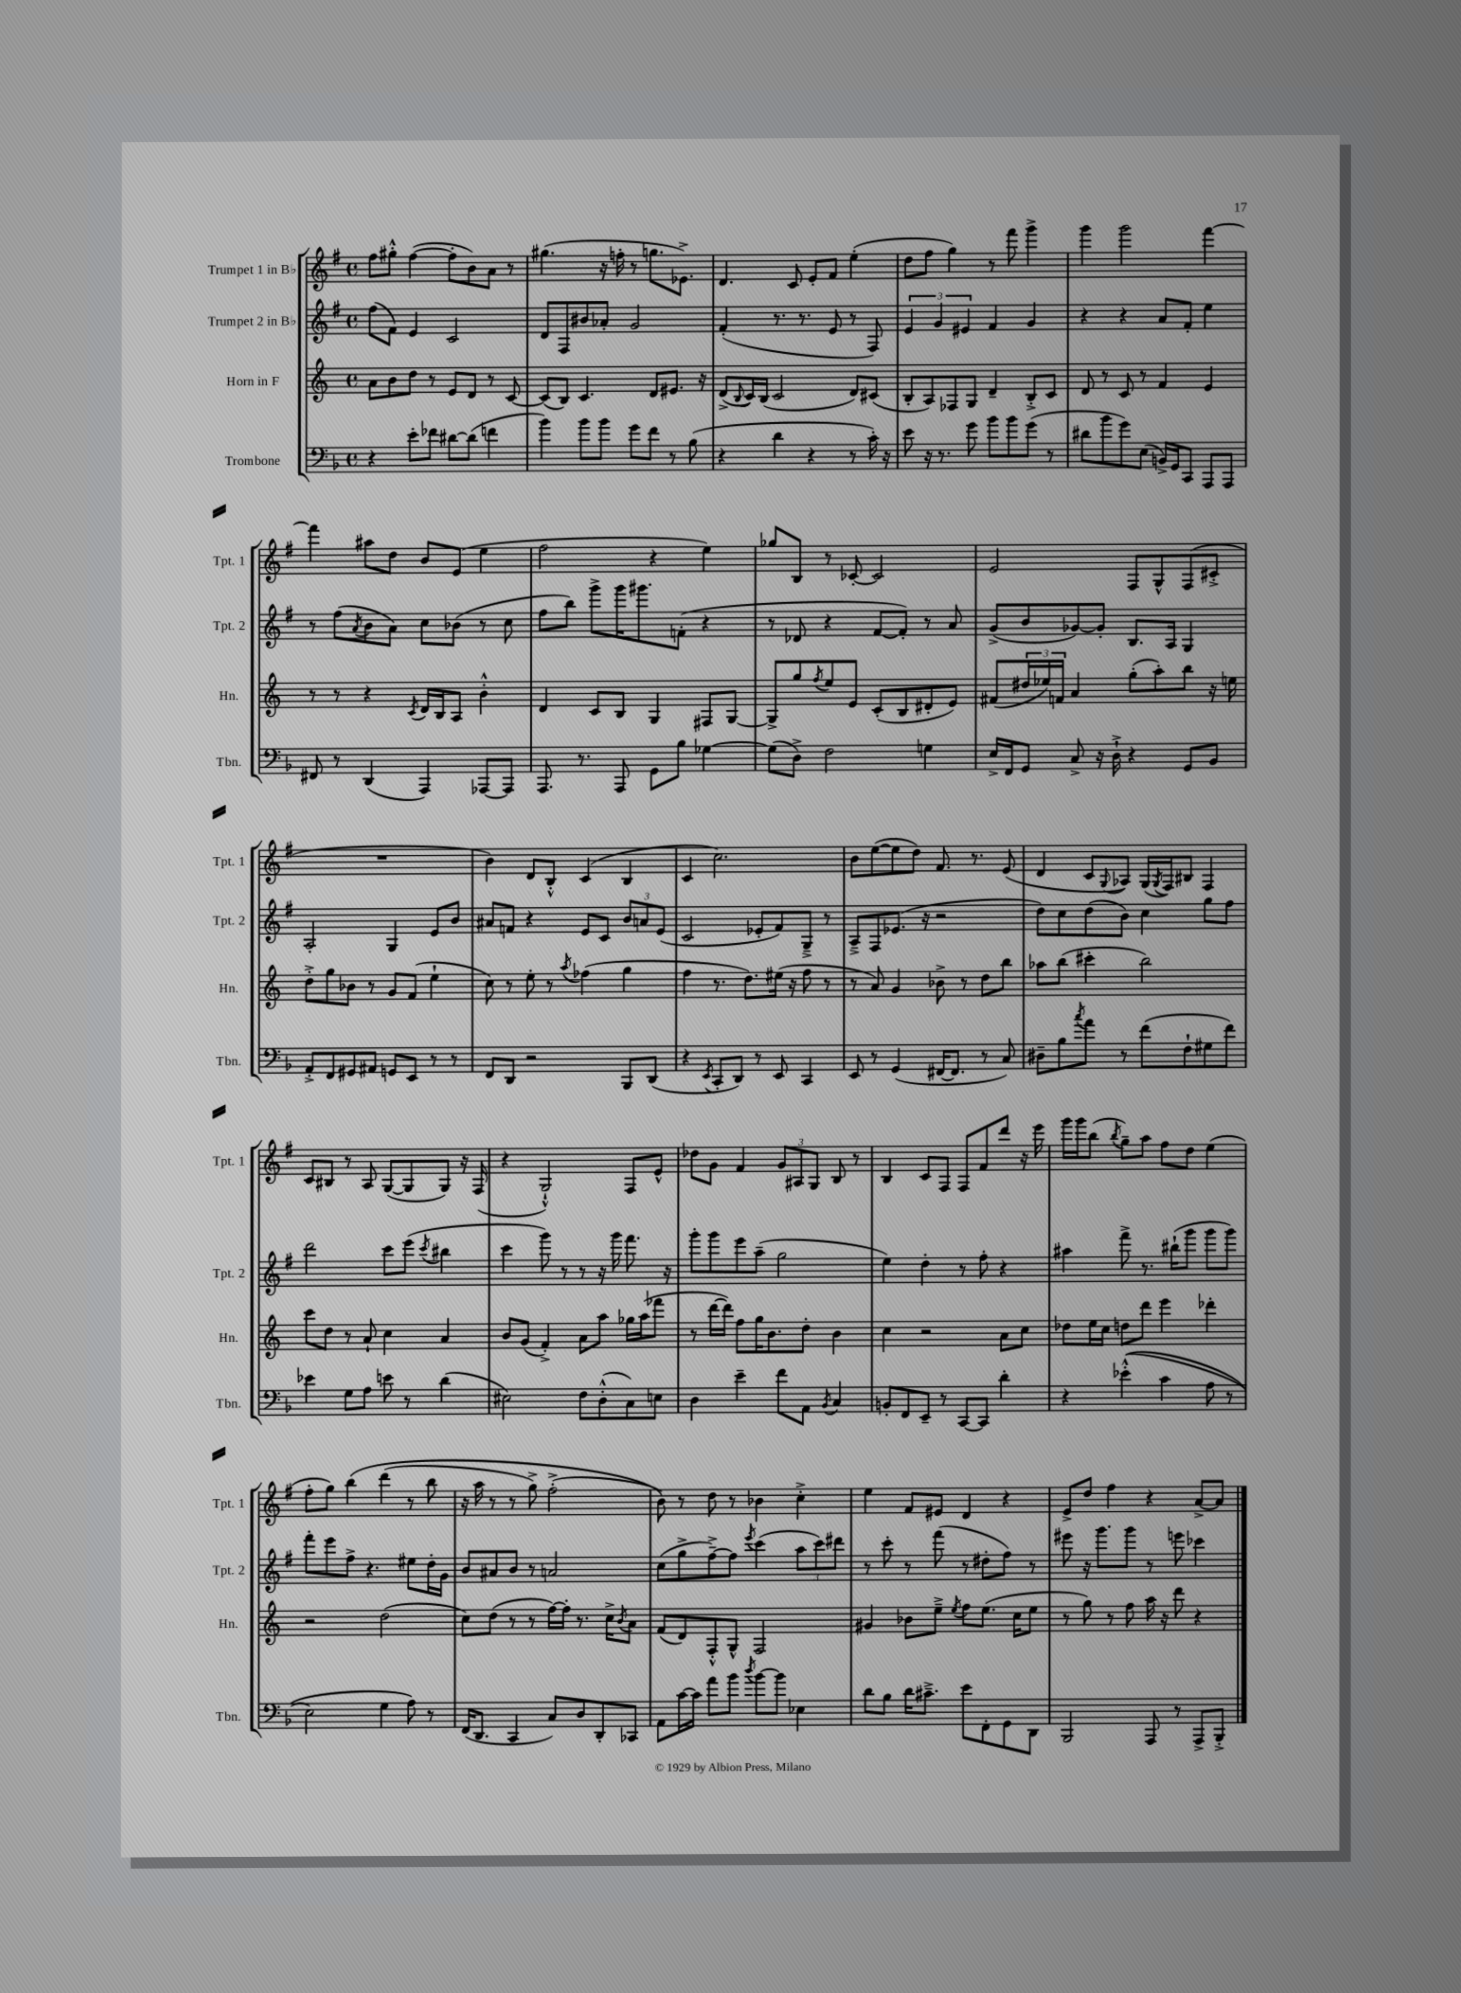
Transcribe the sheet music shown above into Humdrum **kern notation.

**kern	**kern	**kern	**kern
*part4	*part3	*part2	*part1
*staff4	*staff3	*staff2	*staff1
*I"Trombone	*I"Horn in F	*I"Trumpet 2 in B♭	*I"Trumpet 1 in B♭
*I'Tbn.	*I'Hn.	*I'Tpt. 2	*I'Tpt. 1
*clefF4	*clefG2	*clefG2	*clefG2
*k[b-]	*k[]	*k[f#]	*k[f#]
*M4/4	*M4/4	*M4/4	*M4/4
*met(c)	*met(c)	*met(c)	*met(c)
=1	=1	=1	=1
4r	8a\L	(8ff#\L	8ff#\L
.	8b\	8f#\J)	8gg#X'^^\J
8e'\L	8dd\J	4e/	([4ff#\
8f-X\J	8r	.	.
[8d#X\L	8e/L	2c/	8ff#'\L]
(8d#\J]	8d/J	.	8b\)
4fn\	8r	.	8a\J
.	[8c/	.	8r
=2	=2	=2	=2
4b-\)	(8c/L]	8d/L	(4.gg#X\
.	8B/J)	8F#/	.
8b-\L	4.c/	8b#X/	.
8b-\J	.	8a-X'/J	16r
.	.	.	16ffn'\
8g\L	.	2g/	8r
8f\J	8d/L	.	8.ggn\L
8r	8.e#X/J	.	.
.	.	.	8.e-X^\J)
(8B-\	.	.	.
.	16r	.	.
=3	=3	=3	=3
4r	(8d^/L	(4f#'/	4.d/
.	8qqB/	.	.
.	16c/L)	.	.
.	(16B/JJ	.	.
4d\	2c/	8.r	.
.	.	.	8c/
.	.	8.r	.
4r	.	.	8e'/L
.	.	8e/	8f#/J
8r	8d/L)	8r	(4ee'\
16c'\)	(8c#X/J	8F#/)	.
16r	.	.	.
=4	=4	=4	=4
8e\	8B'/L	6e/	8dd\L
16r	8A/)	.	8ff#\J
.	.	6g/	.
8.r	.	.	.
.	8F-X/	.	4gg\)
.	.	6e#X/	.
8g\	8G/J	.	.
8b-\L	4d~/	4f#/	8r
8b-\	.	.	8fff#\
(8g\J	8B'^/L	4g/	4ggg^\
8r	8c/J	.	.
=5	=5	=5	=5
8d#X\L	8d/	4r	4ggg\
8b-\	8r	.	.
8g\)	8c/	4r	2ggg\
(8E\J	8r	.	.
16BBn^/LL)	4f/	8a/L	.
16GG/J	.	.	.
8CC/J	.	8f#'/J	.
8AAA/L	4e/	4ee\	[4fff#\
8AAA/J	.	.	.
!!LO:LB:g=z
=6	=6	=6	=6
8FF#X/	8r	8r	4fff#\]
8r	8r	(8ff#\L	.
.	.	8qa/	.
(4DD/	4r	8b\	8aa#X\L
.	.	8a\J)	8dd\J
.	8qc/	.	.
4AAA/)	16d/LL	8cc\L	8b/L
.	16B/J	.	.
.	8A/J	(8b-X\J	(8e/J
[8AAA-X/L	4b'^^\	8r	4ee\
8AAA-/J]	.	8cc\	.
=7	=7	=7	=7
8.AAA/	4d/	8ff#\L	2ff#\
.	.	8bb\J)	.
8.r	.	.	.
.	8c/L	8ggg^\L	.
8AAA/	8B/J	16ggg\K	.
.	.	8.ggg#X\	.
8GG\L	4G/	.	4r
8B-\J	.	(8fn'\J	.
[4G-X\	8F#X/L	4r	4ee\)
.	[8G/J	.	.
=8	=8	=8	=8
(8G-\L]	8G^/L]	8r	8gg-X/L
8D^\J)	8gg/	8d-X/	8B/J
.	8qff/	.	.
2F\	8ee/	4r	8r
.	8e/J	.	[8c-X'/
.	(8c'/L	[8f#/L	2c-/]
.	8B/	8f#'/J])	.
4Gn\	8d#X'/	8r	.
.	8e/J)	8a/	.
=9	=9	=9	=9
16E^/LL	(8f#X/L	(8g^/L	2e/
16FF/J	.	.	.
8GG/J	24dd#X/L	8b/	.
.	24ee-X/)	.	.
.	24fn/JJ	.	.
8C^/	4a/	[8g-X/)	.
16r	.	8g-'/J]	.
16D`^\	.	.	.
4r	(8gg'\L	8.B/L	8F#/L
.	8aa'\)	.	8G^^/
.	.	16A/Jk	.
8GG/L	8bb\J	4G/	(8F#/
8BB-/J	16r	.	8c#X'^/J
.	16een\	.	.
!!LO:LB:g=z
=10	=10	=10	=10
8AA'^/L	8dd'^\L	2A'/	1r
8FF/	8gg\	.	.
8GG#X/	8b-X\J	.	.
8AA#X/J	8r	.	.
8GGn/L	8g/L	4G/	.
8EE/J	(8f/J	.	.
8r	4ee`\	8e/L	.
8r	.	8b/J	.
=11	=11	=11	=11
8FF/L	8cc\)	8a#X/L	4b\)
8DD/J	8r	8fn/J	.
2r	8ee'\	4r	8d/L
.	8r	.	8B'^^/J
.	8qaa/	.	.
.	(4ff-X\	8e/L	(4c/
.	.	8c/J	.
8BBB-/L	4gg\	12b/L	4B/
.	.	12an/	.
(8DD/J	.	.	.
.	.	(12e/J	.
=12	=12	=12	=12
4r	4ff\	2c/	4c/
8qEE/	.	.	.
8CC'/L	8.r	.	2.cc\)
8DD/J)	.	.	.
.	8.dd\L)	.	.
8r	.	8e-X'/L	.
8EE/	(16ee#X\Jk	8f#/)	.
.	16r	.	.
4CC/	8ff\	8G~^/J	.
.	8r	8r	.
=13	=13	=13	=13
8EE/	8r	8A~^/L	8b\L
8r	8a/)	8F#/	([8ee\
(4GG/	4g/	(8.e-X/J	8ee\]
.	.	.	8dd\J)
.	.	16r	.
[16FF#X/KL	8b-X^\	2r	8.f#/
8.FF#/J]	.	.	.
.	8r	.	.
.	.	.	8.r
8r	8dd\L	.	.
8C/)	8bb\J	.	(8e/
=14	=14	=14	=14
8D#X~\L	8aa-X\L	8dd\L)	4d/
8B-\	(8bb\J	8cc\	.
8qcc/	.	.	.
8a\J	4ccc#X'\	(8dd\	8c/L
.	.	.	8qqG/
8r	.	8b\J)	8A-X/J)
(8f\L	2bb\)	4cc\	(16G/LL
.	.	.	8qG/
.	.	.	16F#/J)
8F`\	.	.	8B#X/J
8G#X\	.	8gg\L	4F#/
8f\J)	.	8ff#\J	.
!!LO:LB:g=z
=15	=15	=15	=15
4e-X\	8ccc\L	2ddd\	8c/L
.	8dd\J	.	8B#X/J
8G\L	8r	.	8r
8A\J	8a`/	.	8A/
8en\	4cc\	8ccc\L	([8G/L
8r	.	(8eee\J	8G/]
.	.	8qccc/	.
(4d\	4a/	4bb#X\	8G/J)
.	.	.	16r
.	.	.	(16F#/
=16	=16	=16	=16
2E#X\)	8b/L	4ccc\	4r
.	(8g/J	.	.
.	4f'^/)	8ggg\)	2G`^^/)
.	.	8r	.
8F\L	8a\L	8r	.
(8D'^^\	8aa\J	16r	.
.	.	16ggg\	.
8C\)	16gg-X\LL	8.fff#\	8F#/L
.	(16aa\J	.	.
8En\J	8fff-X\J	.	8e^^/J
.	.	16r	.
=17	=17	=17	=17
4D\	8r	8ggg'\L	8dd-X\L
.	[16ddd\LL	8ggg\	8g\J
.	16ddd\JJ])	.	.
4e~\	8ff\L	8eee\	4f#/
.	16gg\K	(8aa~\J	.
.	8.b\	.	.
8f\L	.	2gg\	12g/L
.	.	.	12A#X/
8AA\J	8dd'\J	.	.
.	.	.	12G/J
8qBB-/	.	.	.
4C/	4b\	.	8B/
.	.	.	8r
=18	=18	=18	=18
8BBn'/L	4cc\	4ee\)	4B/
8FF/	.	.	.
8EE~/J	2r	4dd'\	8c/L
8r	.	.	8F#/J
[8CC/L	.	8r	8F#/L
8CC/J]	.	8ff#'\	8f#/
4d'\	8a\L	4r	8ddd/J
.	8cc\J	.	16r
.	.	.	16eee\
=19	=19	=19	=19
4r	8dd-X\L	4aa#X\	16ggg\LL
.	.	.	16ggg\J
.	16ee\L	.	(8bb\J
.	16cc\JJ	.	.
.	.	.	8qbb/
((4e-X'^^\	8ddn\L	8fff#^\	8gg~\L)
.	8ddd\J	8.r	8aa\J
4c\	4eee\	.	8ff#\L
.	.	(16bb#X`\KL	.
.	.	8ggg\J	8dd\J
8A\	4ddd-X'\	8ggg\L	(4ee\
8r	.	8ggg\J)	.
!!LO:LB:g=z
=20	=20	=20	=20
2E\)	2r	8fff#'\L	8ff#'\L
.	.	8eee\	8gg\J)
.	.	8ff#^\J	(4bb\
.	.	4.r	.
4G\	(2dd\	.	(4ddd\
8A\)	.	8ee#X\L	8r
8r	.	16dd'\L	8bb\
.	.	16g\JJ	.
=21	=21	=21	=21
(16FF/KL	8cc\L)	8b/L	16r
8.DD/J	.	.	16aa\
.	(8dd\J	8a#X/	8r
4CC/	8r	8b/J	8r
.	8r	8r	8gg^\)
8C/L)	[16ff\LL)	2an/	(2ff#'^\
.	16ff'\JJ]	.	.
8D/	8.r	.	.
8DD'/	.	.	.
.	16cc^\KL	.	.
.	8qb/	.	.
8CC-X/J	8a\J	.	.
=22	=22	=22	=22
8AA\L	(8f/L	(8cc\L	8b\))
[16c\L	8d/)	8gg^\	8r
16c\JJ]	.	.	.
8a\L	8F'^^/	[8ff#~^\)	8dd\
8b-\J	8G^^/J	8ff#\J]	8r
8qdd/	.	8qeee/	.
[8b-\L	2F/	(4ccc\	4b-X\
8b-\J]	.	.	.
4E-X\	.	12aa\L	4cc'^\
.	.	12ccc\)	.
.	.	12ddd#X\J	.
=23	=23	=23	=23
8d\L	4g#X/	8r	4ee\
8B-\J	.	8ccc'\	.
16d\KL	8b-X\L	8r	8f#/L
8.c#X~^\J	.	.	.
.	8ee~^\J	(8fff#\	8e#X/J
.	8qee/	.	.
8e\L	8ff\L	8r	4d/
8FF'\	(8.ee\J	8dd#X'\L	.
8GG\	.	8ff#\J)	4r
.	16cc\KL	.	.
8DD\J	8ee\J	8r	.
=24	=24	=24	=24
2BBB-/	8r	8eee#X\	8e^/L
.	8gg\)	16r	8dd/J
.	.	8.ggg\L	.
.	8r	.	4ff#\
.	8ff\	8ggg\J	.
8AAA/	16aa\	8r	4r
.	16r	.	.
8r	8ddd\	8eeen\	.
8AAA^/L	4r	4ccc-X\	[8a^/L
8BBB-'^/J	.	.	8a/J]
==	==	==	==
*-	*-	*-	*-
